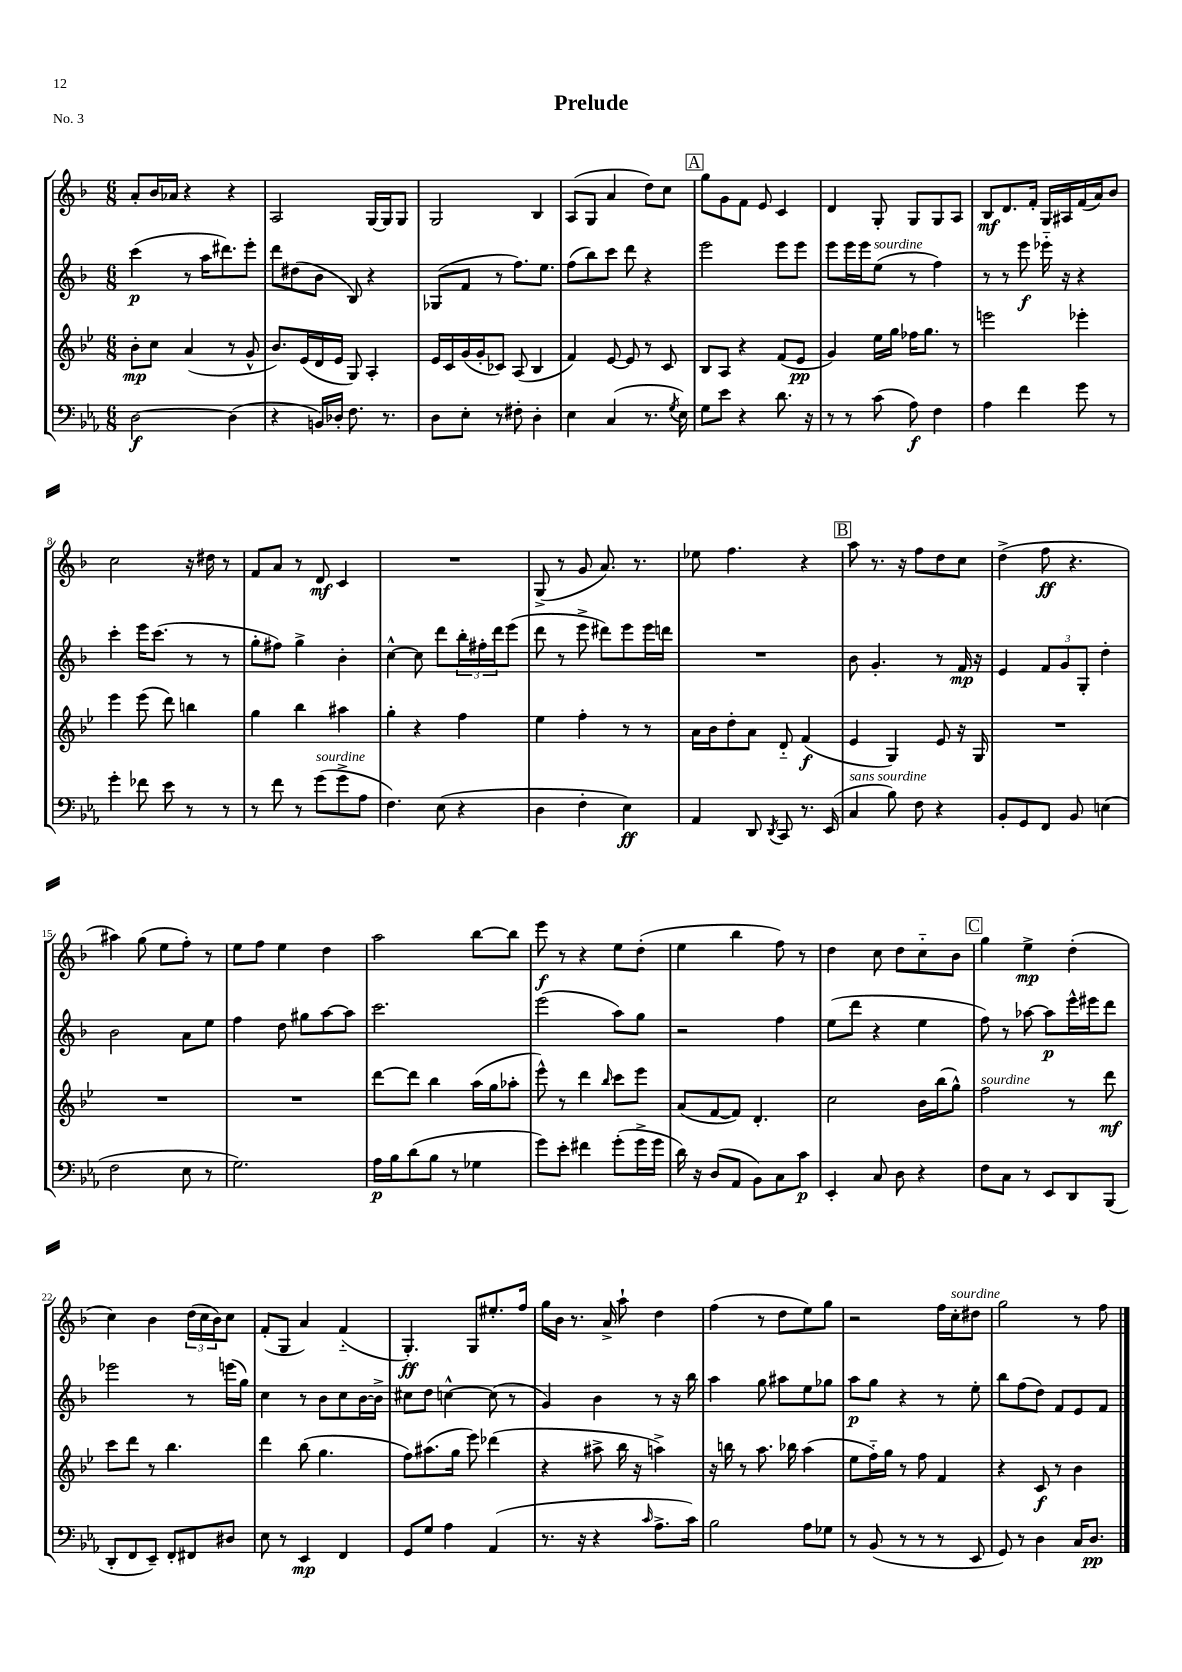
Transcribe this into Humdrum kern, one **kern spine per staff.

**kern	**dynam	**kern	**dynam	**kern	**dynam	**kern	**dynam
*part4	*part4	*part3	*part3	*part2	*part2	*part1	*part1
*staff4	*staff4	*staff3	*staff3	*staff2	*staff2	*staff1	*staff1
*clefF4	*	*clefG2	*	*clefG2	*	*clefG2	*
*k[b-e-a-]	*	*k[b-e-]	*	*k[b-]	*	*k[b-]	*
*M6/8	*	*M6/8	*	*M6/8	*	*M6/8	*
=1	=1	=1	=1	=1	=1	=1	=1
[2D\	f	8b-'\L	mp	(4ccc\	p	8a'/L	.
.	.	8cc\J	.	.	.	16b-/L	.
.	.	.	.	.	.	16a-X/JJ	.
.	.	(4a/	.	8r	.	4r	.
.	.	.	.	16aa\KL	.	.	.
.	.	.	.	8.ddd#X\)	.	.	.
(4D\]	.	8r	.	.	.	4r	.
.	.	8g^^/	.	8eee'\J	.	.	.
=2	=2	=2	=2	=2	=2	=2	=2
4r	.	8.b-/L)	.	8ddd\L	.	2A/	.
.	.	.	.	(8dd#X\	.	.	.
.	.	(16e-/L	.	.	.	.	.
16BBn/LL)	.	16d/	.	8b-\J	.	.	.
16D-X'/JJ	.	16e-/JJ	.	.	.	.	.
8.F\	.	8G/)	.	8B-/)	.	.	.
.	.	4A'/	.	4r	.	[16G/LL	.
8.r	.	.	.	.	.	16G/J]	.
.	.	.	.	.	.	8G/J	.
=3	=3	=3	=3	=3	=3	=3	=3
8D\L	.	16e-/LL	.	(8G-X/L	.	2G/	.
.	.	16c/	.	.	.	.	.
8E-'\J	.	(16g/	.	8f/J	.	.	.
.	.	16g'/J	.	.	.	.	.
8r	.	8c-X/J)	.	8r	.	.	.
8F#X'\	.	(8A/	.	8.ff\L)	.	.	.
4D'\	.	4B-/	.	.	.	4B-/	.
.	.	.	.	8.ee\J	.	.	.
=4	=4	=4	=4	=4	=4	=4	=4
4E-\	.	4f/)	.	(8ff\L	.	(8A/L	.
.	.	.	.	8bb-\)	.	8G/J	.
(4C/	.	[8e-/	.	8ccc\J	.	4a/	.
.	.	8e-/]	.	8ddd\	.	.	.
8.r	.	8r	.	4r	.	8dd\L)	.
.	.	8c/	.	.	.	8cc\J	.
8qG/	.	.	.	.	.	.	.
16E-\)	.	.	.	.	.	.	.
!!LO:REH:place=s1:t=A
=5	=5	=5	=5	=5	=5	=5	=5
8G\L	.	8B-/L	.	2eee\	.	8gg\L	.
8e-\J	.	8A/J	.	.	.	8g\	.
4r	.	4r	.	.	.	8f\J	.
.	.	.	.	.	.	8e/	.
8.d\	.	(8f/L	.	8eee\L	.	4c/	.
.	.	8e-/J	pp	8eee\J	.	.	.
16r	.	.	.	.	.	.	.
=6	=6	=6	=6	=6	=6	=6	=6
8r	.	4g/)	.	8eee\L	.	4d/	.
8r	.	.	.	16eee\L	.	.	.
.	.	.	.	16eee\J	.	.	.
!	!	!	!	!LO:TX:a:i:t=sourdine	!	!	!
(8c\	.	16ee-\LL	.	(8ee\J	.	8G'/	.
.	.	16gg\JJ	.	.	.	.	.
8A-\)	f	16ff-X\KL	.	8r	.	8G/L	.
.	.	8.gg\J	.	.	.	.	.
4F\	.	.	.	4ff\)	.	8G/	.
.	.	8r	.	.	.	8A/J	.
=7	=7	=7	=7	=7	=7	=7	=7
4A-\	.	2eeen\	.	8r	.	8B-/L	mf
.	.	.	.	8r	.	8.d/	.
4f\	.	.	.	8eee\	f	.	.
.	.	.	.	.	.	16f'/Jk	.
.	.	.	.	16eee-X\	.	16G/LL	.
.	.	.	.	16r	.	16A#X/	.
8g\	.	4eee-X'\	.	4r	.	(16f/	.
.	.	.	.	.	.	16a/J)	.
8r	.	.	.	.	.	8b-/J	.
!!LO:LB:g=z
=8	=8	=8	=8	=8	=8	=8	=8
4g'\	.	4eee-\	.	4ccc'\	.	2cc\	.
8f-X\	.	(8eee-\	.	16eee\KL	.	.	.
.	.	.	.	(8.ccc\J	.	.	.
8e-\	.	8ddd\)	.	.	.	.	.
8r	.	4bbn\	.	8r	.	16r	.
.	.	.	.	.	.	16dd#X\	.
8r	.	.	.	8r	.	8r	.
=9	=9	=9	=9	=9	=9	=9	=9
8r	.	4gg\	.	8gg'\L	.	8f/L	.
8f\	.	.	.	8ff#X\J)	.	8a/J	.
8r	.	4bb-\	.	4gg^\	.	8r	.
!LO:TX:a:i:t=sourdine	!	!	!	!	!	!	!
(8g\L	.	.	.	.	.	8d/	mf
8g^\	.	4aa#X\	.	4b-'\	.	4c/	.
8A-\J	.	.	.	.	.	.	.
=10	=10	=10	=10	=10	=10	=10	=10
4.F\)	.	4gg'\	.	[4cc^^\	.	2.r	.
.	.	4r	.	8cc\]	.	.	.
(8E-\	.	.	.	8ddd\L	.	.	.
4r	.	4ff\	.	24bb-'\L	.	.	.
.	.	.	.	24ff#X'\	.	.	.
.	.	.	.	24ddd\J	.	.	.
.	.	.	.	(8eee\J	.	.	.
=11	=11	=11	=11	=11	=11	=11	=11
4D\	.	4ee-\	.	8ddd\	.	(8G^/	.
.	.	.	.	8r	.	8r	.
4F'\	.	4ff'\	.	8eee^\	.	8g/	.
.	.	.	.	8ddd#X\L)	.	8.a/)	.
4E-\)	ff	8r	.	8eee\	.	.	.
.	.	.	.	.	.	8.r	.
.	.	8r	.	16eee\L	.	.	.
.	.	.	.	16dddn\JJ	.	.	.
=12	=12	=12	=12	=12	=12	=12	=12
4AA-/	.	16a\LL	.	2.r	.	8ee-X\	.
.	.	16b-\J	.	.	.	.	.
.	.	8dd'\	.	.	.	4.ff\	.
8DD/	.	8a\J	.	.	.	.	.
8qDD/	.	.	.	.	.	.	.
8CC/	.	8d/	.	.	.	.	.
8.r	.	(4f/	f	.	.	4r	.
(16EE-/	.	.	.	.	.	.	.
!!LO:REH:place=s1:t=B
=13	=13	=13	=13	=13	=13	=13	=13
!LO:TX:a:i:t=sans sourdine	!	!	!	!	!	!	!
4C/	.	4e-/	.	8b-\	.	8aa\	.
.	.	.	.	4.g'/	.	8.r	.
8B-\)	.	4G/)	.	.	.	.	.
.	.	.	.	.	.	16r	.
8F\	.	.	.	.	.	8ff\L	.
4r	.	8e-/	.	8r	.	8dd\	.
.	.	16r	.	16f/	mp	8cc\J	.
.	.	16G/	.	16r	.	.	.
=14	=14	=14	=14	=14	=14	=14	=14
8BB-'/L	.	2.r	.	4e/	.	(4dd^\	.
8GG/	.	.	.	.	.	.	.
8FF/J	.	.	.	12f/L	.	8ff\	ff
.	.	.	.	12g/	.	.	.
8BB-/	.	.	.	.	.	4.r	.
.	.	.	.	12G'/J	.	.	.
(4En\	.	.	.	4dd'\	.	.	.
!!LO:LB:g=z
=15	=15	=15	=15	=15	=15	=15	=15
2F\	.	2.r	.	2b-\	.	4aa#X\)	.
.	.	.	.	.	.	(8gg\	.
.	.	.	.	.	.	8ee\L	.
8E-\	.	.	.	8a\L	.	8ff'\J)	.
8r	.	.	.	8ee\J	.	8r	.
=16	=16	=16	=16	=16	=16	=16	=16
2.G\)	.	2.r	.	4ff\	.	8ee\L	.
.	.	.	.	.	.	8ff\J	.
.	.	.	.	8dd\	.	4ee\	.
.	.	.	.	8gg#X\L	.	.	.
.	.	.	.	[8aa\	.	4dd\	.
.	.	.	.	8aa\J]	.	.	.
=17	=17	=17	=17	=17	=17	=17	=17
16A-\LL	p	[8ddd\L	.	2.ccc\	.	2aa\	.
16B-\J	.	.	.	.	.	.	.
(8d\	.	8ddd\J]	.	.	.	.	.
8B-\J	.	4bb-\	.	.	.	.	.
8r	.	.	.	.	.	.	.
4G-X\	.	(16aa\LL	.	.	.	[8bb-\L	.
.	.	16gg\J	.	.	.	.	.
.	.	8aa-X'\J	.	.	.	8bb-\J]	.
=18	=18	=18	=18	=18	=18	=18	=18
8g\L)	.	8eee-^^\)	.	(2eee\	.	8eee\	f
8e-'\J	.	8r	.	.	.	8r	.
4f#X\	.	4ddd\	.	.	.	4r	.
.	.	16qqbb-/	.	.	.	.	.
(8g'\L	.	8ccc\L	.	8aa\L)	.	8ee\L	.
16g^\L	.	8eee-\J	.	8gg\J	.	(8dd'\J	.
16g\JJ	.	.	.	.	.	.	.
=19	=19	=19	=19	=19	=19	=19	=19
16d\)	.	(8a/L	.	2r	.	4ee\	.
16r	.	.	.	.	.	.	.
(8D/L	.	[8f/	.	.	.	.	.
8AA-/J	.	8f/J])	.	.	.	4bb-\	.
8BB-\L)	.	4.d'/	.	.	.	.	.
8C\	.	.	.	4ff\	.	8ff\)	.
8c\J	p	.	.	.	.	8r	.
=20	=20	=20	=20	=20	=20	=20	=20
4EE-'/	.	2cc\	.	(8ee\L	.	4dd\	.
.	.	.	.	8ddd\J	.	.	.
8C/	.	.	.	4r	.	8cc\	.
8D\	.	.	.	.	.	8dd\L	.
4r	.	16b-\LL	.	4ee\	.	8cc\	.
.	.	(16bb-\J	.	.	.	.	.
.	.	8gg^^\J)	.	.	.	8b-\J	.
!!LO:REH:place=s1:t=C
=21	=21	=21	=21	=21	=21	=21	=21
!	!	!LO:TX:a:i:t=sourdine	!	!	!	!	!
8F\L	.	2ff\	.	8ff\)	.	4gg\	.
8C\J	.	.	.	8r	.	.	.
8r	.	.	.	[8aa-X\	.	4ee^\	mp
8EE-/L	.	.	.	8aa-\L]	p	.	.
8DD/	.	8r	.	16eee^^\L	.	(4dd'\	.
.	.	.	.	16eee#X\J	.	.	.
(8BBB-/J	.	8ddd\	mf	8ddd\J	.	.	.
!!LO:LB:g=z
=22	=22	=22	=22	=22	=22	=22	=22
8DD'/L	.	8ccc\L	.	2eee-X\	.	4cc\)	.
8FF/	.	8ddd\J	.	.	.	.	.
8EE-~/J)	.	8r	.	.	.	4b-\	.
8FF'/L	.	4.bb-\	.	.	.	.	.
8FF#X/	.	.	.	8r	.	(24dd\LL	.
.	.	.	.	.	.	24cc\	.
.	.	.	.	.	.	24b-\J)	.
8D#X/J	.	.	.	(16eeen\LL	.	8cc\J	.
.	.	.	.	16gg\JJ)	.	.	.
=23	=23	=23	=23	=23	=23	=23	=23
8E-\	.	4ddd\	.	4cc\	.	(8f'/L	.
8r	.	.	.	.	.	8G/J	.
4EE-/	mp	(8bb-\	.	8r	.	4a/)	.
.	.	4.gg\	.	8b-\L	.	.	.
4FF/	.	.	.	8cc\	.	(4f/	.
.	.	.	.	[16b-\L	.	.	.
.	.	.	.	16b-^\JJ]	.	.	.
=24	=24	=24	=24	=24	=24	=24	=24
8GG/L	.	8ff\L)	.	8cc#X\L	.	4.G'/)	ff
8G/J	.	(8.aa#X\	.	8dd\J	.	.	.
4A-\	.	.	.	[4ccn^^\	.	.	.
.	.	16gg\Jk	.	.	.	.	.
.	.	8eee-\)	.	.	.	8G/L	.
(4AA-/	.	(4ddd-X\	.	(8cc\]	.	8.ee#X'/	.
.	.	.	.	8r	.	.	.
.	.	.	.	.	.	16ff/Jk	.
=25	=25	=25	=25	=25	=25	=25	=25
8.r	.	4r	.	4g/)	.	16gg\LL	.
.	.	.	.	.	.	16b-\JJ	.
.	.	.	.	.	.	8.r	.
16r	.	.	.	.	.	.	.
4r	.	8aa#X^\	.	4b-\	.	.	.
.	.	.	.	.	.	16a^/	.
.	.	16bb-\	.	.	.	8aa`\	.
.	.	16r	.	.	.	.	.
16qqc/	.	.	.	.	.	.	.
8.A-^\L	.	4aan^\)	.	8r	.	4dd\	.
.	.	.	.	16r	.	.	.
16c\Jk)	.	.	.	16bb-\	.	.	.
=26	=26	=26	=26	=26	=26	=26	=26
2B-\	.	16r	.	4aa\	.	(4ff\	.
.	.	16bbn\	.	.	.	.	.
.	.	8r	.	.	.	.	.
.	.	8.aa\	.	8gg\	.	8r	.
.	.	.	.	8aa#X\L	.	8dd\L	.
.	.	16bb-X\	.	.	.	.	.
8A-\L	.	(4aa\	.	8ee\	.	8ee\)	.
8G-X\J	.	.	.	8gg-X\J	.	8gg\J	.
=27	=27	=27	=27	=27	=27	=27	=27
8r	.	8ee-\L	.	8aa\L	p	2r	.
(8BB-/	.	16ff\L)	.	8gg\J	.	.	.
.	.	16gg\JJ	.	.	.	.	.
8r	.	8r	.	4r	.	.	.
8r	.	8ff\	.	.	.	.	.
8r	.	4f/	.	8r	.	16ff\LL	.
!	!	!	!	!	!	!LO:TX:a:i:t=sourdine	!
.	.	.	.	.	.	16cc'\J	.
8EE-/	.	.	.	8ee'\	.	8dd#X\J	.
=28	=28	=28	=28	=28	=28	=28	=28
8GG/)	.	4r	.	8bb-\L	.	2gg\	.
8r	.	.	.	(8ff\	.	.	.
4D\	.	8c/	f	8dd\J)	.	.	.
.	.	8r	.	8f/L	.	.	.
16C/KL	.	4b-\	.	8e/	.	8r	.
8.D/J	pp	.	.	.	.	.	.
.	.	.	.	8f/J	.	8ff\	.
==	==	==	==	==	==	==	==
*-	*-	*-	*-	*-	*-	*-	*-
